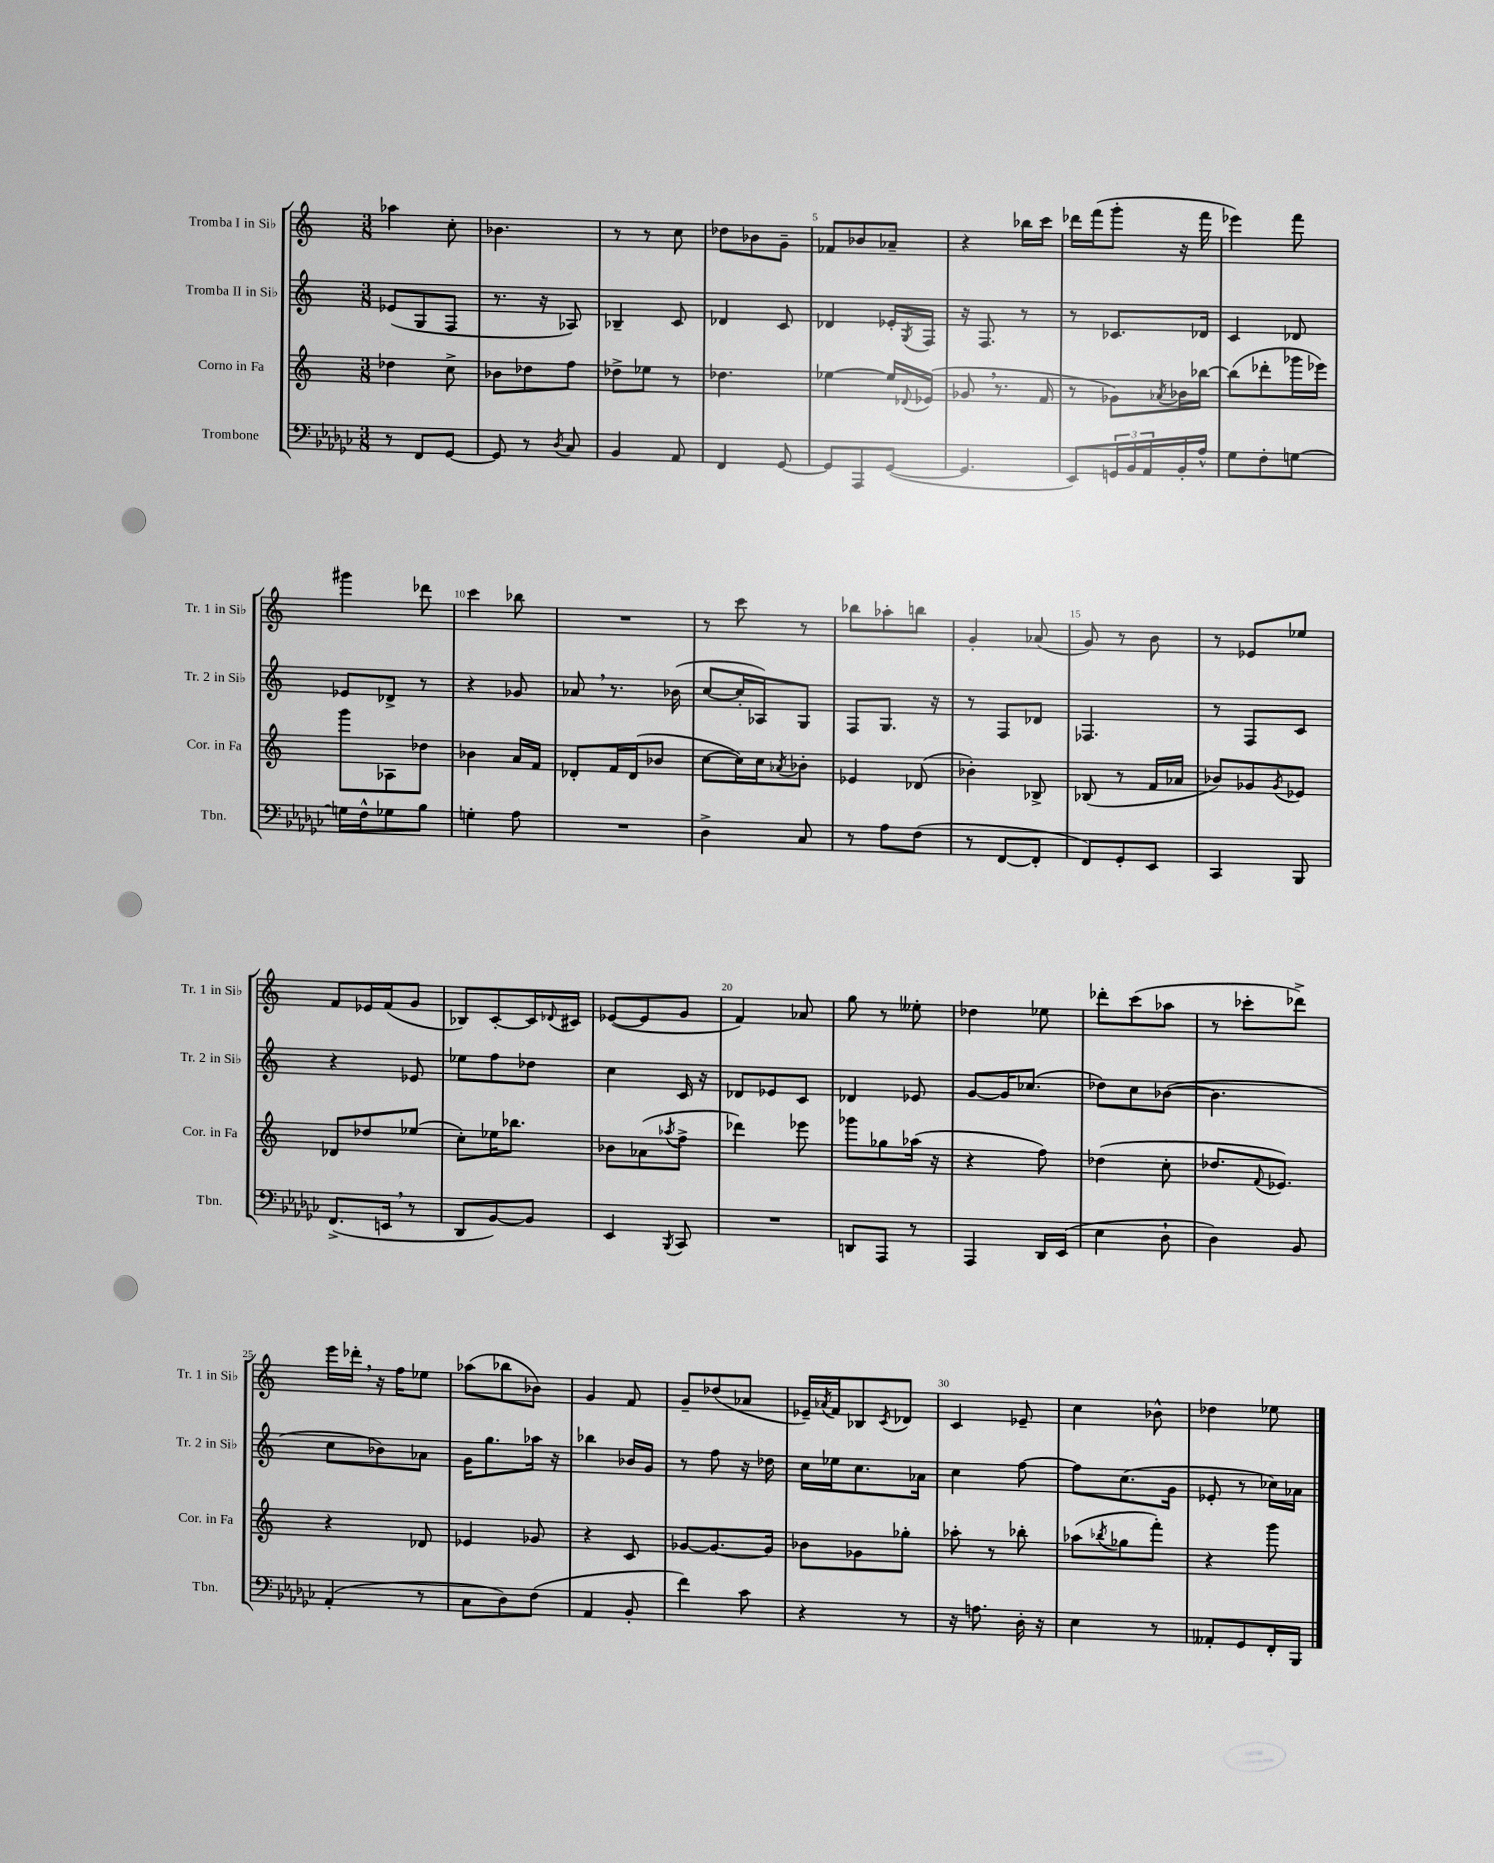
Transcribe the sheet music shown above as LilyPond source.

<<
\new StaffGroup <<
\new Staff = "s0" \with { instrumentName = "Tromba I in Sib" shortInstrumentName = "Tr. 1 in Sib" } {
    \clef treble \key c \major \numericTimeSignature \time 3/8
    aes''4 c''8-. |
    bes'4. |
    r8 r8 c''8 |
    des''8 bes'8 g'8-- |
    fes'8 bes'8 aes'8-- |
    r4 bes''16 c'''16 |
    des'''16 f'''16( g'''8-. r16 f'''16 |
    ees'''4) f'''8 |
    gis'''4 des'''8 |
    c'''4 bes''8 |
    R4. |
    r8 c'''8 r8 |
    bes''8 aes''8-. b''8 |
    g'4-. aes'8( |
    g'8) r8 b'8 |
    r8 ees'8 ees''8 |
    f'8 ees'16 f'16( g'8 |
    bes8) c'8~-. c'16 \appoggiatura { des'8 } cis'16 |
    ees'8~( ees'8 g'8 |
    f'4) aes'8 |
    g''8 r8 eeses''8-. |
    des''4 ees''8 |
    des'''8-. c'''8( aes''8 |
    r8 ces'''8-. des'''8->) |
    e'''16 des'''16-. \breathe r16 f''16 ees''8 |
    aes''8( bes''8 bes'8) |
    g'4 f'8 |
    g'8-- des''8( aes'8 |
    ees'16--) \acciaccatura { aes'8 } f'16 bes8 \acciaccatura { c'8 } des'8 |
    c'4 ees'8-- |
    c''4 bes'8-^ |
    des''4 ees''8 \bar "|." |
}
\new Staff = "s1" \with { instrumentName = "Tromba II in Sib" shortInstrumentName = "Tr. 2 in Sib" } {
    \clef treble \key c \major \numericTimeSignature \time 3/8
    ees'8( g8 f8 |
    r8. r16 aes8) |
    bes4-- c'8 |
    des'4 c'8 |
    des'4 ees'16-. \acciaccatura { g8 } f16 |
    r16 f8. r8 |
    r8 ces'8. des'16 |
    c'4 des'8 |
    ees'8 des'8-> r8 |
    r4 ges'8 |
    aes'8 \breathe r8. bes'16( |
    c''8~ c''16-. aes16) g8 |
    f8 g8. r16 |
    r8 f8 des'8 |
    fes4. |
    r8 f8 c'8 |
    r4 ees'8 |
    ees''8 f''8 des''8 |
    c''4 c'16 r16 |
    des'8 ees'8 c'8 |
    des'4 ees'8 |
    g'8~ g'16 ces''8.( |
    des''8) c''8 bes'8~( |
    bes'4. |
    c''8 bes'8) aes'8 |
    g'16 g''8. aes''16 r16 |
    bes''4 bes'16 g'16 |
    r8 f''8 r16 des''16 |
    c''16 ees''16 c''8. aes'16 |
    c''4 f''8~ |
    f''8 c''8.( g'16 |
    ees'8-. r8 ces''16) aes'16 \bar "|." |
}
\new Staff = "s2" \with { instrumentName = "Corno in Fa" shortInstrumentName = "Cor. in Fa" } {
    \clef treble \key c \major \numericTimeSignature \time 3/8
    des''4 c''8-> |
    bes'8 des''8 f''8 |
    des''8-> ees''8 r8 |
    des''4. |
    ees''4~ ees''16 \appoggiatura { des'8 } ees'16( |
    ges'8 \breathe r8. f'16 |
    r8 ges'8) \acciaccatura { aes'8 } bes'16 bes''16~ |
    bes''8( des'''8-. ges'''16 ees'''16) |
    g'''8 aes8 des''8 |
    bes'4 a'16 f'16 |
    des'8-. f'16 des'16( bes'8 |
    c''8~ c''16) c''16 \acciaccatura { aes'8 } bes'8-. |
    ees'4 des'8( |
    bes'4-.) bes8-> |
    bes8( r8 f'16 aes'16 |
    bes'8) ges'8 \acciaccatura { ges'8 } ees'8 |
    des'8 des''8 ees''8( |
    c''8-.) ees''16 bes''8. |
    bes'8 aes'8( \acciaccatura { aes''8 } f''8-> |
    des'''4) ees'''8 |
    ges'''8 ges''8 aes''16( r16 |
    r4 f''8) |
    des''4( c''8-. |
    des''8. \appoggiatura { f'8 } ees'8.) |
    r4 des'8 |
    ees'4 ges'8 |
    r4 c'8 |
    ges'8~ ges'8.~ ges'16 |
    bes'8 ges'8 ges''8-. |
    aes''8-. r8 bes''8-. |
    aes''8( \acciaccatura { bes''8 } ges''8 f'''8-.) |
    r4 g'''8 \bar "|." |
}
\new Staff = "s3" \with { instrumentName = "Trombone" shortInstrumentName = "Tbn." } {
    \clef bass \key ges \major \numericTimeSignature \time 3/8
    r8 f,8 ges,8~ |
    ges,8 r8 \acciaccatura { des8 } ces8 |
    bes,4 aes,8 |
    f,4 ges,8~ |
    ges,8 aes,,8 ges,8~( |
    ges,4. |
    ees,8) \tuplet 3/2 { g,16 bes,16 aes,16 } bes,16-. aes16-^ |
    ges8 f8-. g8~ |
    g16 f16-^ ges8 bes8 |
    g4-. aes8 |
    R4. |
    des4-> ces8 |
    r8 aes8 f8( |
    r8 f,8~ f,8-. |
    f,8) ges,8-. ees,8 |
    ces,4 bes,,8 |
    f,8.->( e,16 \breathe r8 |
    des,8 bes,8~) bes,8 |
    ees,4 \acciaccatura { bes,,8 } ces,8 |
    R4. |
    d,8 aes,,8 r8 |
    aes,,4 des,16 ees,16( |
    ees4 des8-! |
    des4) bes,8 |
    aes,4-.( r8 |
    ces8 des8) f8( |
    aes,4 bes,8-. |
    f'4) ces'8 |
    r4 r8 |
    r16 a8. des16-. r16 |
    ees4 r8 |
    aeses,8-. ges,8 f,16-. bes,,16 \bar "|." |
}
>>
>>
\layout { \context { \Score \override BarNumber.break-visibility = ##(#f #t #t) barNumberVisibility = #(every-nth-bar-number-visible 5) } }
